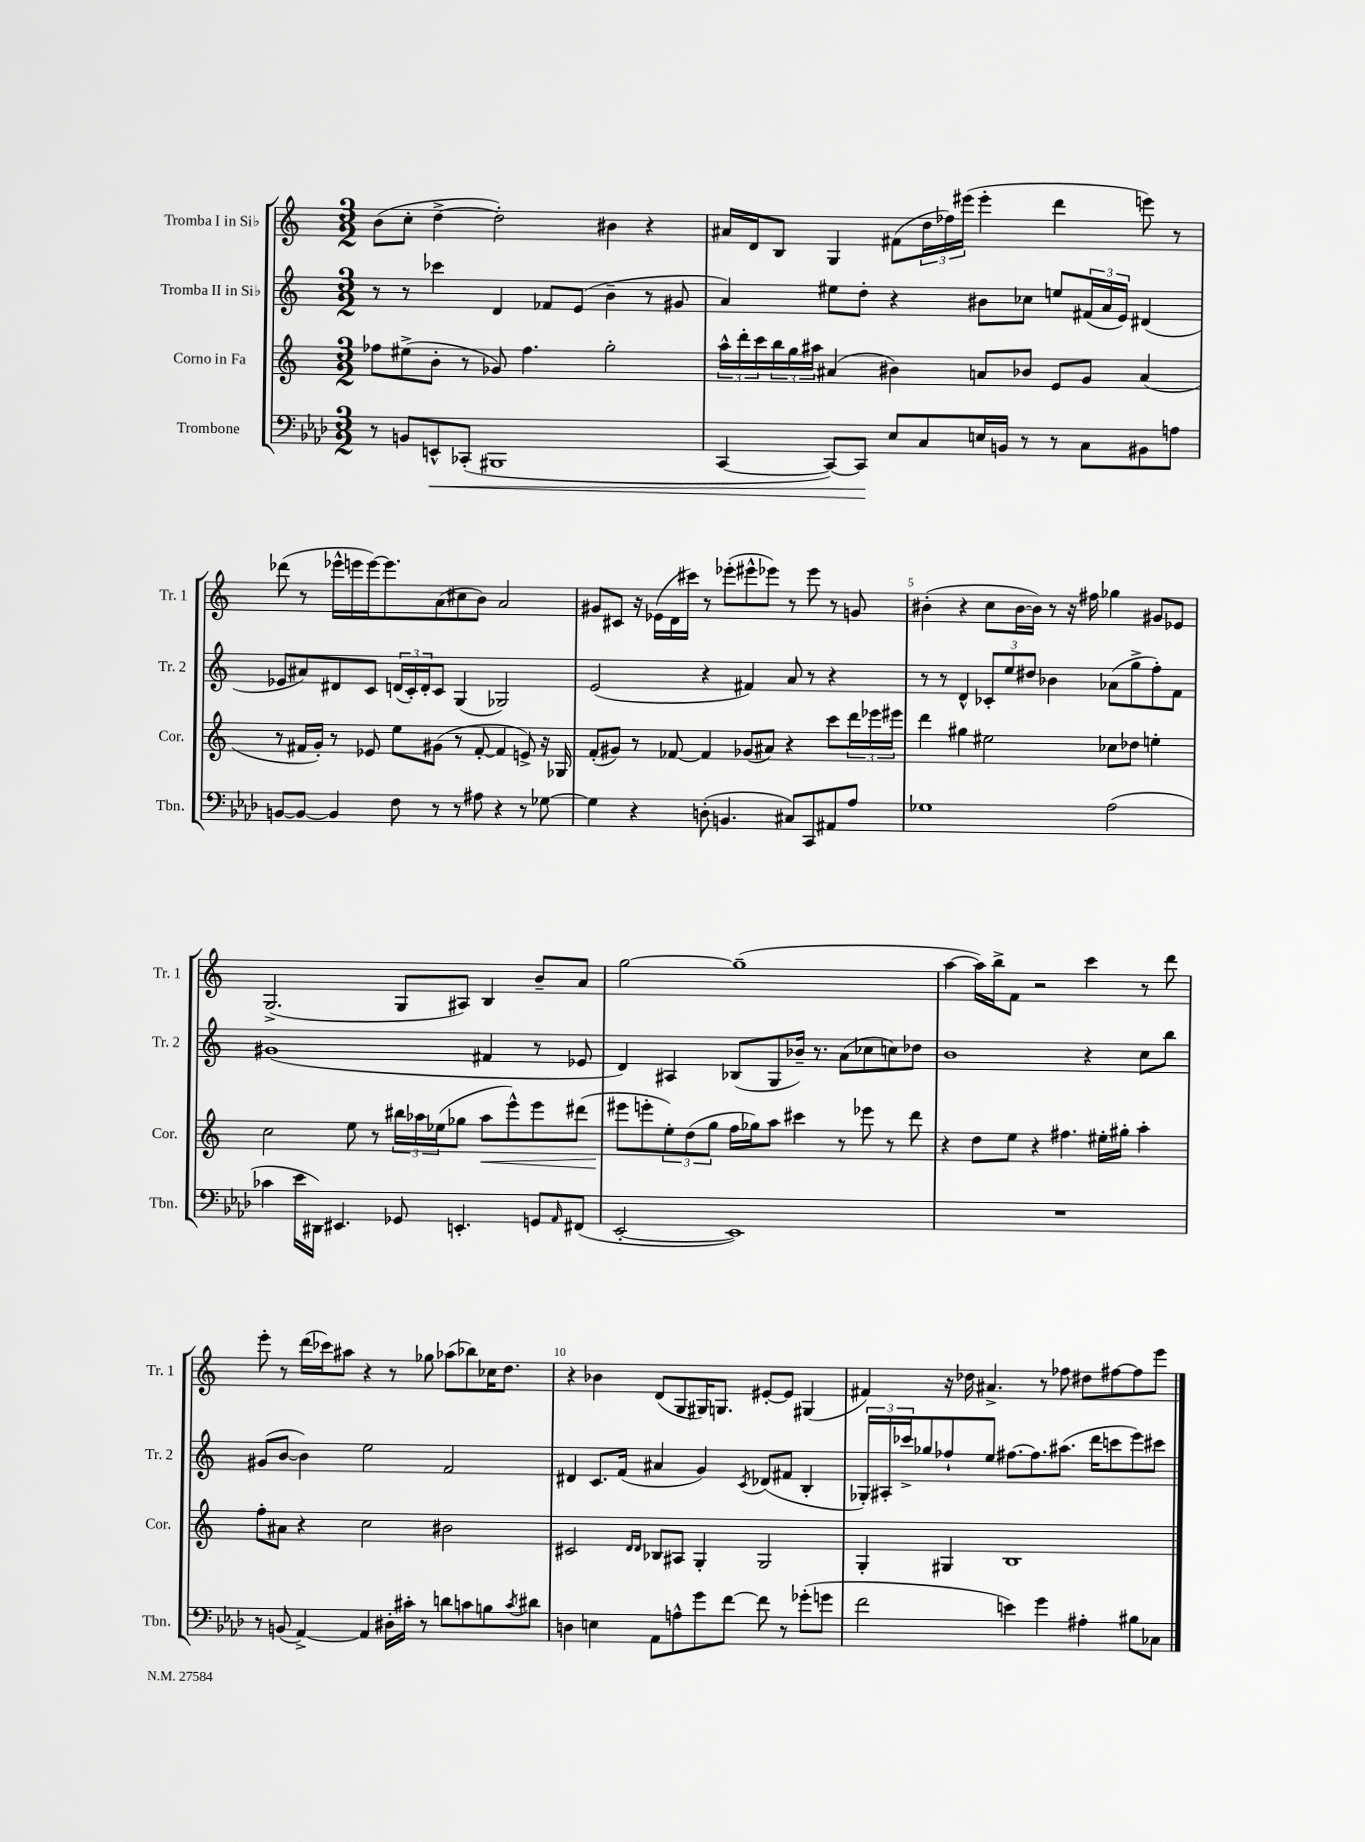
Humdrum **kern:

**kern	**dynam	**kern	**dynam	**kern	**kern
*part4	*part4	*part3	*part3	*part2	*part1
*staff4	*staff4	*staff3	*staff3	*staff2	*staff1
*I"Trombone	*	*I"Corno in Fa	*	*I"Tromba II in Si♭	*I"Tromba I in Si♭
*I'Tbn.	*	*I'Cor.	*	*I'Tr. 2	*I'Tr. 1
*clefF4	*	*clefG2	*	*clefG2	*clefG2
*k[b-e-a-d-]	*	*k[]	*	*k[]	*k[]
*M3/2	*	*M3/2	*	*M3/2	*M3/2
=1	=1	=1	=1	=1	=1
8r	.	8ff-X\L	.	8r	(8b\L
8BBn/L	.	(8ee#X^\	.	8r	8cc'\J
!	!LO:HP:b	!	!	!	!
8EEn^^/	<	8b'\J	.	4ccc-X\	[4dd^\
(8CC-X'/J	.	8r	.	.	.
1BBB#X	.	8g-X/)	.	4d/	2dd'\])
.	.	4.ff-\	.	.	.
.	.	.	.	8f-X/L	.
.	.	.	.	(8e/J	.
.	.	2gg'\	.	4b~\	4b#X\
.	.	.	.	8r	4r
.	.	.	.	8g#X/	.
=2	=2	=2	=2	=2	=2
[4CC/	.	24aa^^\LL	.	4a/)	16a#X/LL
.	.	24ddd'\	.	.	.
.	.	.	.	.	16d/J
.	.	24ccc\	.	.	.
.	.	24bb\	.	.	8B/J
.	.	24gg\	.	.	.
.	.	24aa#X\JJ	.	.	.
8CC/L_)	.	(4a#X/	.	8ee#X\L	4G/
8CC/J]	.	.	.	8dd'\J	.
8E-/L	[	4b#X\)	.	4r	(8f#X\L
8C/	.	.	.	.	24dd\L
.	.	.	.	.	24ff-X\)
.	.	.	.	.	(24eee#X\JJ
16En/L	.	8an/L	.	8b#X\L	4eee#'\
16BBn/JJ	.	.	.	.	.
8r	.	8b-X/J	.	8cc-X\J	.
8r	.	8e/L	.	8een/L	4ddd\
8C\L	.	8g/J	.	(24f#X/L	.
.	.	.	.	24a/	.
.	.	.	.	24e/JJ)	.
8BB#X\	.	(4a/	.	(4d#X/	8eeen\)
8An\J	.	.	.	.	8r
!!LO:LB:g=z
=3	=3	=3	=3	=3	=3
[8BBn/L	.	8r	.	8e-X/L	(8ddd-X\
8BB/J_	.	16f#X/LL	.	8a#X/)	8r
.	.	16g'/JJ)	.	.	.
4BB/]	.	8r	.	8d#X/	16eee-X^^\LL
.	.	.	.	.	16eeen\
.	.	8e-X/	.	8c/J	[16eee\J)
.	.	.	.	.	8.eee\]
8F\	.	8ee\L	.	(24dn/LL	.
.	.	.	.	24c'/)	.
.	.	.	.	24d'/J	.
8r	.	(8g#X\J	.	8c/J	(8a\
8r	.	8r	.	(4G/	8cc#X\
8A#X\	.	[8f#'/	.	.	8b\J)
4r	.	4f#/]	.	2G-X/)	2a/
8r	.	8en^/)	.	.	.
[8G-X\	.	16r	.	.	.
.	.	16G-X/	.	.	.
=4	=4	=4	=4	=4	=4
4G-\]	.	(8f'/L	.	(2e/	8g#X/L
.	.	8g#X/J)	.	.	8c#X/J
4r	.	8r	.	.	16r
.	.	.	.	.	(16e-X\LL
.	.	[8f-X/	.	.	16d\
.	.	.	.	.	16ccc#X\JJ)
(8Dn'\	.	4f-/]	.	4r	8r
4.BBn/	.	.	.	.	(8eee-X'\L
.	.	(8g-X/L	.	4f#X/)	8eee#X^^\
.	.	8a#X/J)	.	.	8eee-X\J)
8C#X/L)	.	4r	.	8a/	8r
8CC/	.	.	.	8r	8eee-\
8AA#X/	.	8ccc\L	.	4r	8r
8A-/J	.	24ddd\L	.	.	8gn/
.	.	24eee-X\	.	.	.
.	.	24eee#X\JJ	.	.	.
=5	=5	=5	=5	=5	=5
1G-X	.	4ddd\	.	8r	(4b#X'\
.	.	.	.	8r	.
.	.	4gg#X\	.	4d^^/	4r
.	.	2ee#X\	.	12c-X'/L	8cc\L
.	.	.	.	12ee/	.
.	.	.	.	.	[16b#\L
.	.	.	.	12dd#X/J	.
.	.	.	.	.	16b#\JJ])
.	.	.	.	4b-X\	8r
.	.	.	.	.	16r
.	.	.	.	.	16ff#X\
(2A-\	.	8cc-X\L	.	(8a-X\L	4gg-X\
.	.	8dd-X\J	.	8gg^\	.
.	.	4een'\	.	8ff'\)	8g#X/L
.	.	.	.	8f\J	8e-X/J
!!LO:LB:g=z
=6	=6	=6	=6	=6	=6
4c-X\	.	2cc\	.	(1g#X	(2.G^/
16e-\LL	.	.	.	.	.
16DD#X\JJ)	.	.	.	.	.
4.EE#X/	.	.	.	.	.
.	.	8ee\	.	.	.
.	.	8r	.	.	.
8GG-X/	.	24bb#X\LL	.	.	8G/L
.	.	24aa-X\	.	.	.
.	.	(24ee-X\J	.	.	.
4.EEn'/	.	8gg-X\J	.	.	8A#X/J)
!	!	!	!LO:HP:b	!	!
.	.	8aa-\L	<	4f#X/	4B/
.	.	8eee^^\)	.	.	.
8GGn/L	.	8eee\	.	8r	8b~/L
16qqAA-/	.	.	.	.	.
(8FF#X/J	.	(8ddd#X\J	.	8e-X/	8a/J
=7	=7	=7	=7	=7	=7
[2EE-'/	.	8eee#X\L	.	4d/)	[2gg\
.	.	8eeen'\	[	.	.
.	.	12ee'\)	.	4A#X/	.
.	.	(12dd\	.	.	.
.	.	12gg\J	.	.	.
1EE-])	.	16ff\LL	.	(8B-X/L	(1gg~]
.	.	16gg-X\J)	.	.	.
.	.	8aa\J	.	8G/	.
.	.	4ccc#X\	.	16b-X~/Jk)	.
.	.	.	.	8.r	.
.	.	8r	.	(8a\L	.
.	.	8eee-X\	.	8cc-X\	.
.	.	8r	.	8ccn\)	.
.	.	8ddd\	.	8dd-X\J	.
=8	=8	=8	=8	=8	=8
1.r	.	4r	.	1b	[4aa\
.	.	8dd\L	.	.	16aa\LL])
.	.	.	.	.	16bb^\J
.	.	8ee\J	.	.	8f\J
.	.	4r	.	.	2r
.	.	4.ff#X\	.	.	.
.	.	.	.	4r	4ccc\
.	.	16ee#X'\LL	.	.	.
.	.	16gg#X'\JJ	.	.	.
.	.	4aa'\	.	8cc\L	8r
.	.	.	.	8bb\J	8ddd\
!!LO:LB:g=z
=9	=9	=9	=9	=9	=9
8r	.	8ff'\L	.	(8g#X/L	8eee'\
(8BBn/	.	8a#X\J	.	[8b/J	8r
[4AA-^/)	.	4r	.	4b\])	(16ddd\LL
.	.	.	.	.	16ccc-X\J)
.	.	.	.	.	8aa#X\J
4AA-/]	.	2cc\	.	2ee\	4r
16D#X'\LL	.	.	.	.	8r
16c#X'\JJ	.	.	.	.	.
8r	.	.	.	.	8gg-X\
8dn\L	.	2b#X\	.	2f/	(8aa-X\L
8cn\	.	.	.	.	8bb-X\)
8Bn\	.	.	.	.	16cc-X\K
.	.	.	.	.	8.dd\J
8qc/	.	.	.	.	.
8d#X\J	.	.	.	.	.
=10	=10	=10	=10	=10	=10
4Dn\	.	2c#X/	.	4d#X/	4r
4En\	.	.	.	8.c/L	4b-X\
.	.	.	.	(16f/Jk	.
.	.	16qqd/LL	.	.	.
.	.	16qqd/JJ	.	.	.
8AA-\L	.	8B-X/L	.	4a#X/	(8d/L
8An^^\	.	8A#X/J	.	.	8G/
8g\	.	4G'/	.	4g/)	16G#X/K)
.	.	.	.	.	8.Gn/J
[8f\J	.	.	.	.	.
.	.	.	.	8qc/	.
8f\]	.	2G/	.	(8d-X/L	[8e#X'/L
8r	.	.	.	8f#X/J	8e#/J]
(8g-X'\L	.	.	.	4B'/	(4G#X/
8gn\J	.	.	.	.	.
=11	=11	=11	=11	=11	=11
2f\	.	4G'/	.	24G-X'/LL)	4f#X/)
.	.	.	.	24A#X'/	.
.	.	.	.	24ccc-X^/J	.
.	.	.	.	8gg-X/	.
.	.	4G#X/	.	8ff-X`/	16r
.	.	.	.	.	16dd-X\
.	.	.	.	8ee/J	4.a#X^/
4en\)	.	1B	.	[8.ff#X\L	.
.	.	.	.	8.ff#\]	.
4g\	.	.	.	.	8r
.	.	.	.	(8.aa#X\J	8ff-X\
4A#X'\	.	.	.	.	8dd#X\L
.	.	.	.	16ddd\KL	.
.	.	.	.	8cccn\	[8ff#X\
8B#X\L	.	.	.	8eee\)	8ff#\]
8C-X\J	.	.	.	8ccc#X\J	8eee\J
==	==	==	==	==	==
*-	*-	*-	*-	*-	*-
